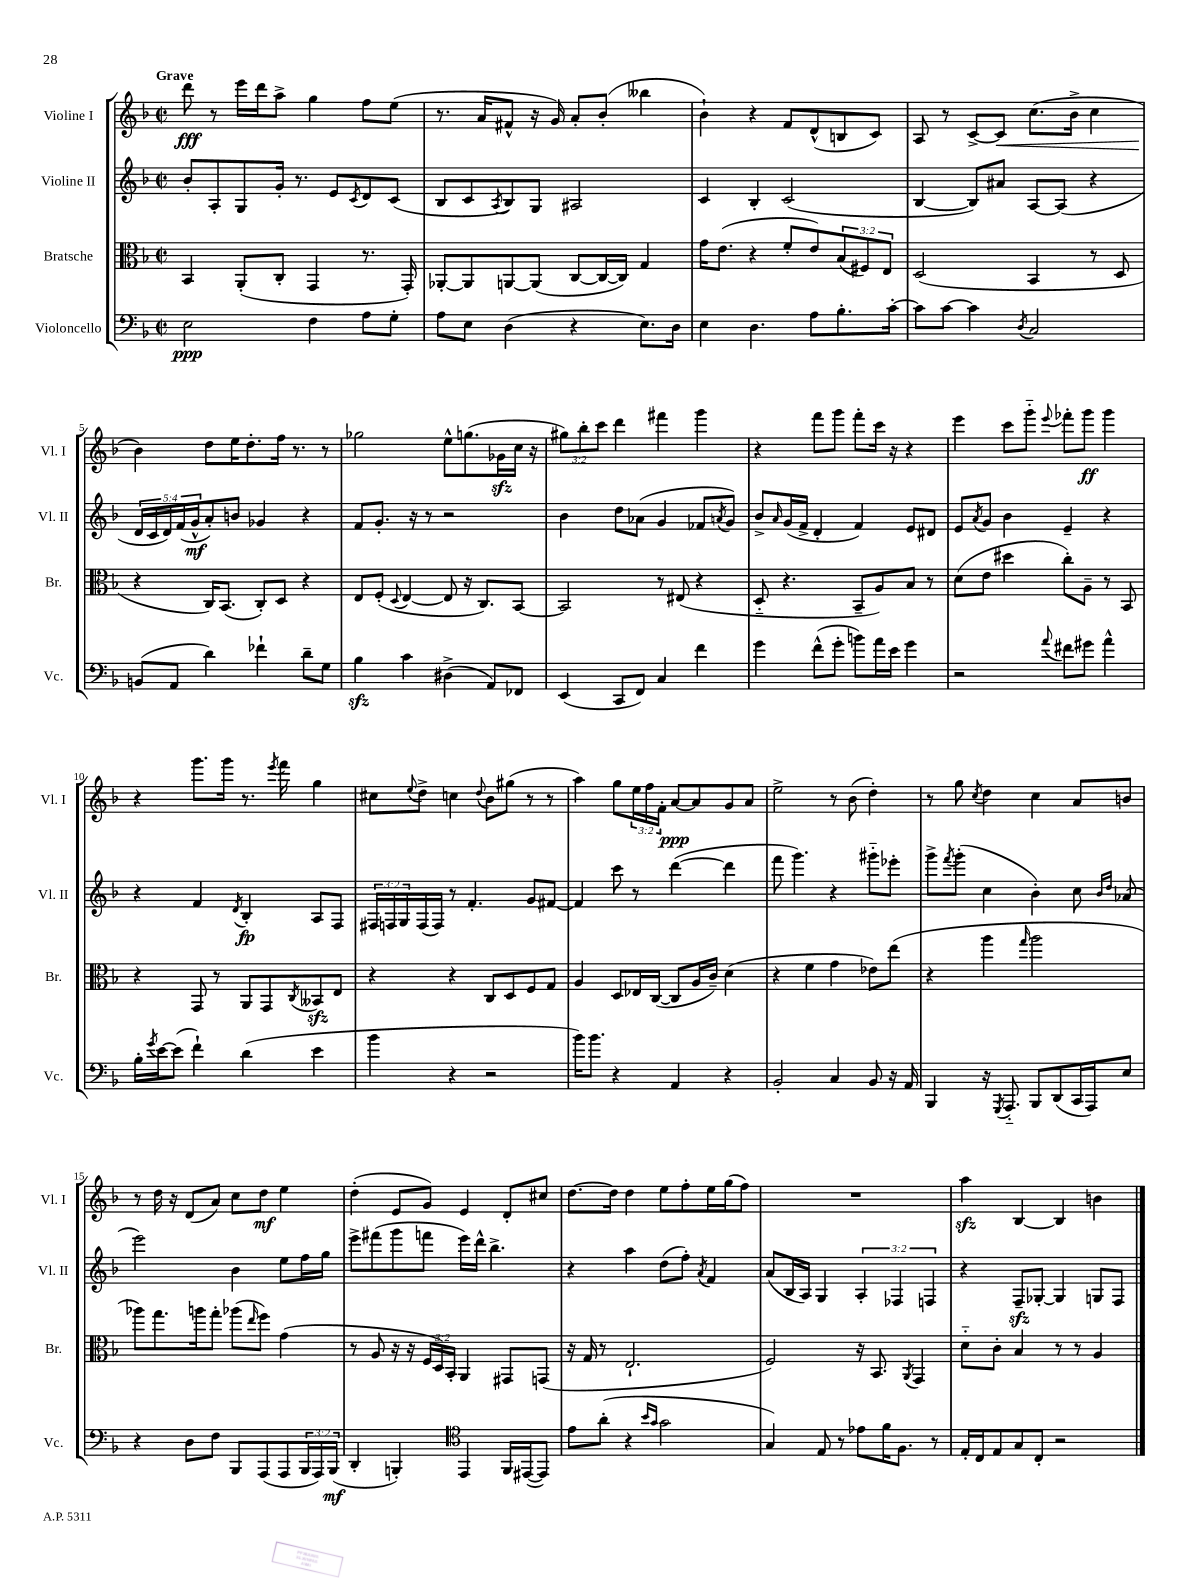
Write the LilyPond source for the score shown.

<<
\new StaffGroup <<
\new Staff = "s0" \with { instrumentName = "Violine I" shortInstrumentName = "Vl. I" } {
    \clef treble \key f \major \defaultTimeSignature \time 2/2 \override Staff.TupletNumber.text = #tuplet-number::calc-fraction-text \tempo "Grave"
    d'''8\fff r8 e'''16 d'''16 a''8-> g''4 f''8 e''8( |
    r8. a'16 fis'8-^ r16 g'16) a'8-. bes'8-.( beses''4 |
    bes'4-!) r4 f'8 d'8-^( b8 c'8) |
    a8 r8 c'8~-> c'8\< c''8.( bes'16-> c''4 |
    bes'4\!) d''8 e''16 d''8.-. f''16 r8. r8 |
    ges''2 e''8-^ g''8.( ges'16\sfz c''16 r16 |
    \tuplet 3/2 { gis''8) bes''8-. c'''8 } d'''4 fis'''4 g'''4 |
    r4 f'''8 g'''8 f'''8-. c'''16 r16 r4 |
    e'''4 c'''8 g'''8-_ \appoggiatura { e'''8 } fes'''8-. g'''8\ff g'''4 |
    r4 g'''8. g'''16 r8. \acciaccatura { e'''8 } f'''16 g''4 |
    cis''8 \appoggiatura { e''8 } d''8-> c''4 \appoggiatura { d''8 } bes'8 gis''8( r8 r8 |
    a''4) g''8 \tuplet 3/2 { e''16 f''16 f'16-. } a'8~\ppp a'8 g'8 a'8 |
    e''2-> r8 bes'8( d''4-.) |
    r8 g''8 \acciaccatura { c''8 } d''4 c''4 a'8 b'8 |
    r8 d''16 r16 d'8( a'8) c''8 d''8\mf e''4 |
    d''4-.( e'8 g'8) e'4 d'8-. cis''8 |
    d''8.~ d''16 d''4 e''8 f''8-. e''16 g''16( f''8) |
    R1 |
    a''4\sfz bes4~ bes4 b'4 \bar "|." |
}
\new Staff = "s1" \with { instrumentName = "Violine II" shortInstrumentName = "Vl. II" } {
    \clef treble \key f \major \defaultTimeSignature \time 2/2 \override Staff.TupletNumber.text = #tuplet-number::calc-fraction-text
    bes'8-. a8-. g8 g'16-. r8. e'8 \acciaccatura { c'8 } d'8 c'8( |
    bes8 c'8 \acciaccatura { a8 } bes8) g8 ais2 |
    c'4 bes4-. c'2( |
    bes4~ bes8) ais'8 a8~ a8( r4 |
    \tuplet 5/4 { d'16 c'16 d'16) f'16( g'16-^\mf } a'8-.) b'8 ges'4 r4 |
    f'8 g'8.-. r16 r8 r2 |
    bes'4 d''8 aes'8( g'4 fes'8 \acciaccatura { a'8 } g'8) |
    bes'8-> \grace { a'16 } g'16( f'16-> d'4-. f'4) e'8 dis'8 |
    e'8 \acciaccatura { a'8 } g'8 bes'4 e'4-- r4 |
    r4 f'4 \acciaccatura { d'8 } bes4-.\fp a8 f8 |
    \tuplet 3/2 { fis16 f16 g16 } f16( f16) r8 f'4.-. g'8 fis'8~ |
    fis'4 c'''8 r8 d'''4~( d'''4 |
    f'''8 g'''4.) r4 gis'''8-_ ees'''8-. |
    g'''8-> \acciaccatura { f'''8 } g'''8-.( c''4 bes'4-.) c''8 \grace { bes'16 d''16 } aes'8( |
    e'''2) bes'4 e''8 f''16 g''16 |
    e'''8-> fis'''8( g'''8 f'''8 e'''16) d'''16-^ bes''4.-> |
    r4 a''4 d''8( f''8-.) \acciaccatura { a'8 } f'4 |
    a'8( bes16 a16) g4 \tuplet 3/2 { a4-. fes4 f4 } |
    r4 f8--\sfz ges8~-. ges4 g8 f8 \bar "|." |
}
\new Staff = "s2" \with { instrumentName = "Bratsche" shortInstrumentName = "Br." } {
    \clef alto \key f \major \defaultTimeSignature \time 2/2 \override Staff.TupletNumber.text = #tuplet-number::calc-fraction-text
    bes,4 a,8-.( c8-. g,4 r8. g,16-.) |
    aes,8~-. aes,8 a,8~ a,8( c8~ c16~ c16) g4 |
    g'16 e'8.( r4 f'8-. e'8) \tuplet 3/2 { bes8( fis8) e8 } |
    d2( bes,4 r8 d8 |
    r4 c16) bes,8.( c8-.) d8 r4 |
    e8 f8-.( \appoggiatura { d8 } e4~ e8 r16 c8.) bes,8~ |
    bes,2 r8 eis8( r4 |
    d8-_ r4. bes,8-- a8) bes8 r8 |
    d'8( e'8 dis''4 c''8-.) a8-- r8 bes,8 |
    r4 g,8 r8 a,8 g,8 \acciaccatura { c8 } beses,8\sfz e8 |
    r4 r4 c8 d8 f8 g8 |
    a4 d8 ees16 c16~( c8 a16 c'16--) d'4( |
    r4 f'4 g'4 ees'8) e''8( |
    r4 a''4 \grace { g''16 } a''2 |
    aes''8) g''8. a''16 g''8-. aes''8( \grace { e''16 } f''8) g'4( |
    r8 a8 r16 r16 \tuplet 3/2 { f16 d16) bes,16-. } a,4 gis,8 g,8( |
    r16 g16 r8 e2.-! |
    f2) r16 bes,8. \acciaccatura { a,8 } g,4 |
    d'8-_ c'8-. bes4 r8 r8 a4 \bar "|." |
}
\new Staff = "s3" \with { instrumentName = "Violoncello" shortInstrumentName = "Vc." } {
    \clef bass \key f \major \defaultTimeSignature \time 2/2 \override Staff.TupletNumber.text = #tuplet-number::calc-fraction-text
    e2\ppp f4 a8 g8-. |
    a8 e8 d4( r4 e8.) d16 |
    e4 d4. a8 bes8.-. c'16~-. |
    c'8 c'8~ c'4 \acciaccatura { d8 } c2 |
    b,8( a,8 d'4) fes'4-! d'8-- g8 |
    bes4\sfz c'4 dis4->( a,8) fes,8 |
    e,4( c,8 f,8) c4 f'4 |
    g'4 f'8-^( g'8-. b'8) a'16 e'16 g'4 |
    r2 \appoggiatura { a'8 } fis'8 gis'8 a'4-^ |
    bes16-. \acciaccatura { g'8 } e'16~ e'8( f'4-!) d'4( e'4 |
    bes'4 r4 r2 |
    bes'16) bes'8. r4 a,4 r4 |
    bes,2-. c4 bes,8 r16 a,16 |
    bes,,4 r16 \acciaccatura { g,,8 } a,,8.-_ bes,,8 d,8( c,16 a,,16) e8 |
    r4 d8 f8 bes,,8 a,,8( a,,8 \tuplet 3/2 { bes,,16 a,,16) bes,,16\mf( } |
    d,4-. b,,4-.) \clef tenor e,4 f,16 eis,16~( eis,8) |
    e'8 a'8-.( r4 \grace { bes'16 g'16 } g'2 |
    g4) e8 r8 ees'8 f'16 f8. r8 |
    e16-. c16 e8 g8 c8-. r2 \bar "|." |
}
>>
>>
